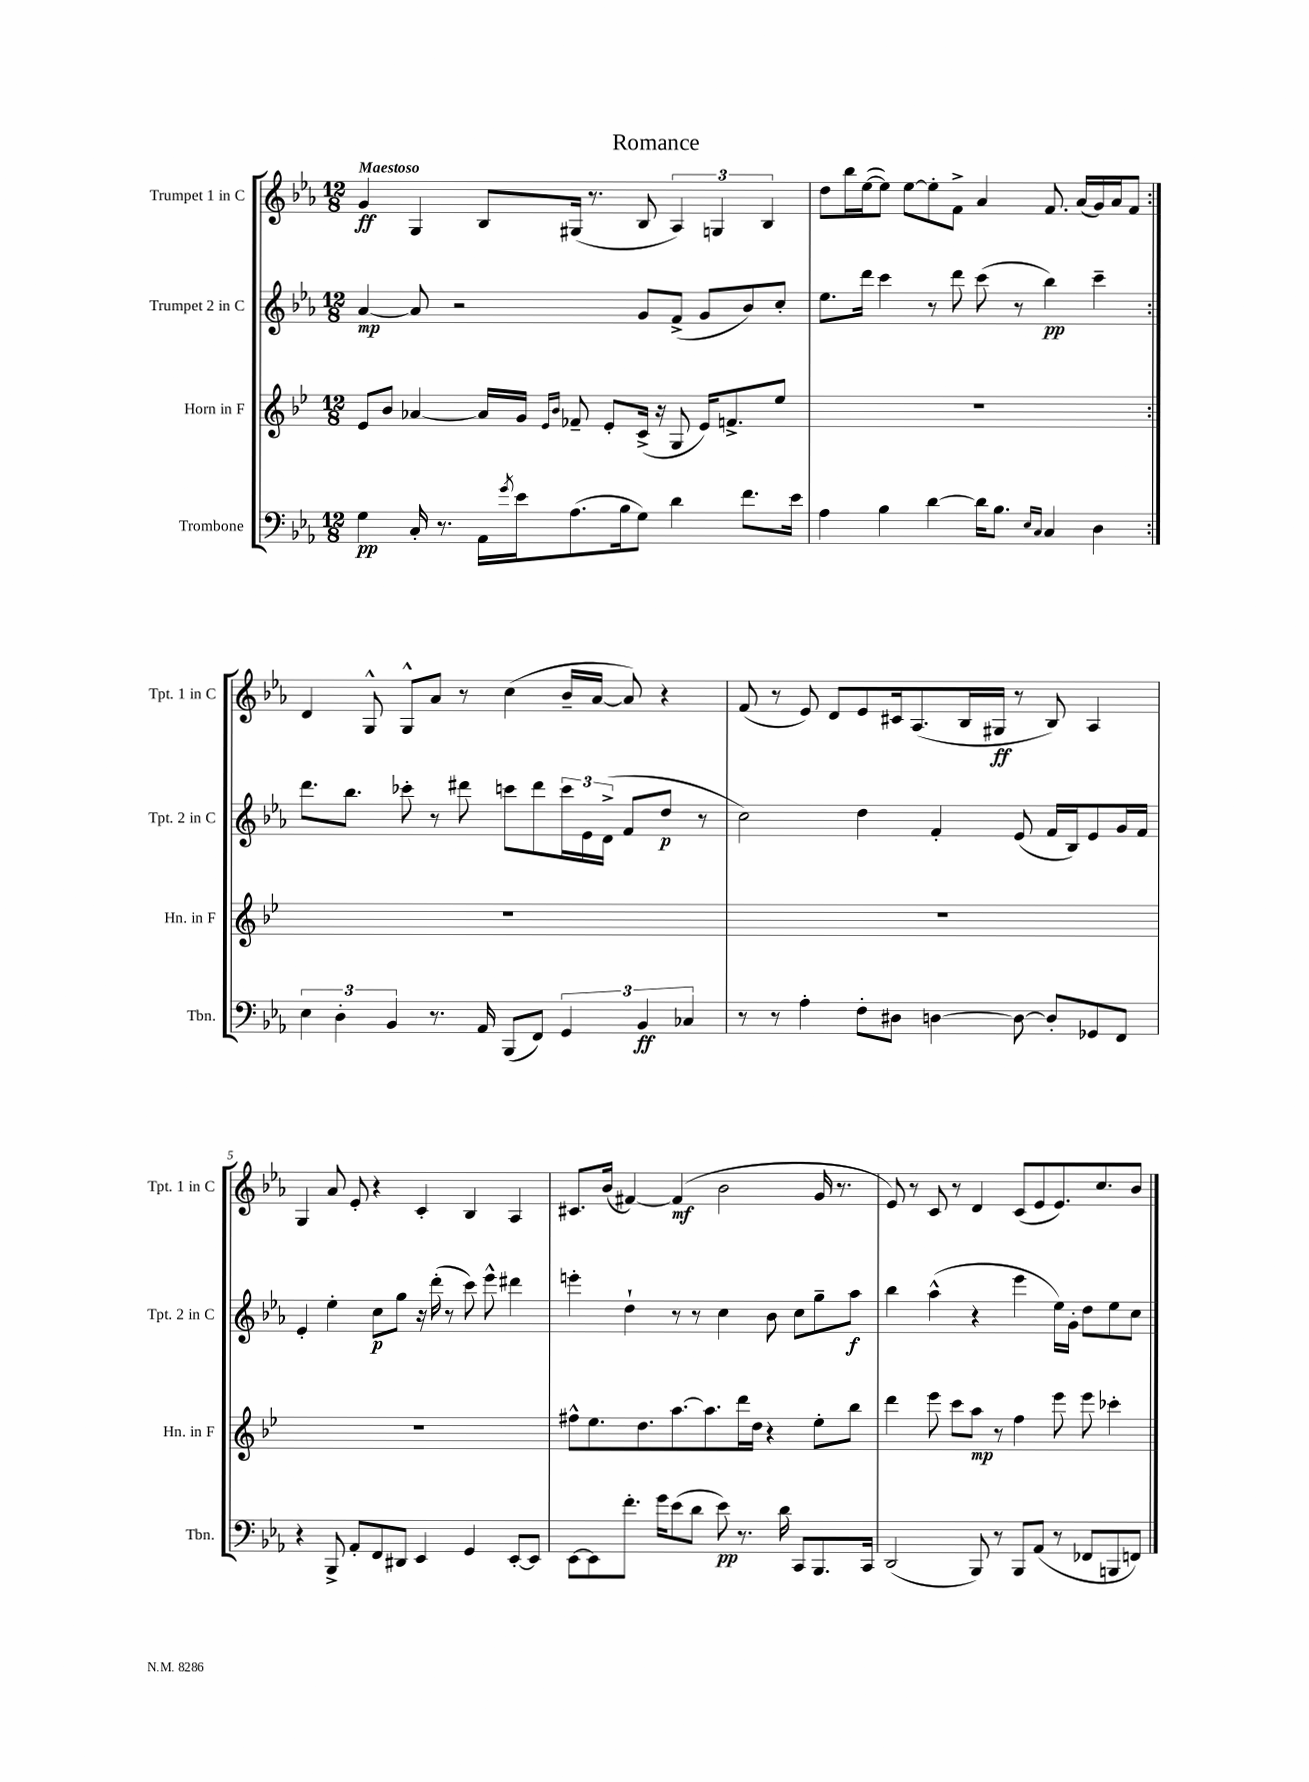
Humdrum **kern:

**kern	**kern	**kern	**kern
*staff4	*staff3	*staff2	*staff1
*clefF4	*clefG2	*clefG2	*clefG2
*k[b-e-a-]	*k[b-e-]	*k[b-e-a-]	*k[b-e-a-]
*M12/8	*M12/8	*M12/8	*M12/8
4G	8e-	[4a-	4g
.	8b-	.	.
16C'	[4a-	8a-]	4G
8.r	.	.	.
.	.	2r	.
16AA-	16a-]	.	8B-
8qg	.	.	.
16e-	16g	.	.
.	16qqe-	.	.
.	16qqb-	.	.
(8.A-	8f-~	.	(16G#
.	.	.	8.r
.	8e-'	.	.
16B-	.	.	.
8G)	(16c^	8g	8B-
.	16r	.	.
4d	8G	(8f^	6A-)
.	16e-)	8g	.
.	.	.	6G
.	8.f^	.	.
8.f	.	8b-)	.
.	.	.	6B-
.	8ee-	8cc'	.
16e-	.	.	.
=	=	=	=
4A-	1.r	8.ee-	8dd
.	.	.	16bb-
.	.	16ddd	([16ee-
4B-	.	4ccc	8ee-])
.	.	.	[8ee-
[4d	.	8r	8ee-']
.	.	8ddd	8f^
16d]	.	(8ccc	4a-
8.B-	.	.	.
.	.	8r	.
16qqE-	.	.	.
16qqC	.	.	.
4C	.	4bb-)	8.f
.	.	.	(16a-
4D	.	4ccc~	16g)
.	.	.	16a-
.	.	.	8f
=:|!	=:|!	=:|!	=:|!
6E-	1.r	8.ddd	4d
6D'	.	.	.
.	.	8.bb-	.
.	.	.	8G^^
6BB-	.	.	.
.	.	8ccc-'	8G^^
8.r	.	8r	8a-
.	.	8ddd#	8r
16AA-	.	.	.
(8BBB-	.	8ccc	(4cc
8FF)	.	8ddd#	.
6GG	.	24ccc	16b-~
.	.	24e-	.
.	.	.	[16a-
.	.	(24d^	.
.	.	8f	8a-])
6BB-	.	.	.
.	.	8dd	4r
6C-	.	.	.
.	.	8r	.
=	=	=	=
8r	1.r	2cc)	(8f
8r	.	.	8r
4A-'	.	.	8e-)
.	.	.	8d
8F'	.	4dd	8e-
8D#	.	.	16c#
.	.	.	(8.A-
[4D	.	4f'	.
.	.	.	16B-
.	.	.	16G#
8D_	.	(8e-	8r
8D']	.	16f	8B-)
.	.	16B-)	.
8GG-	.	8e-	4A-
8FF	.	16g	.
.	.	16f	.
=	=	=	=
4r	1.r	4e-'	4G
8BBB-^	.	4ee-'	8a-
8AA-'	.	.	8e-'
8FF	.	8cc	4r
8DD#	.	8gg	.
4EE-	.	16r	4c'
.	.	(16ddd'	.
.	.	8r	.
4GG	.	8ccc)	4B-
.	.	8eee-^^	.
[8EE-'	.	4ddd#	4A-
8EE-]	.	.	.
=	=	=	=
[8EE-	8ff#^^	4eee'	8.c#
8EE-]	8.ee-	.	.
.	.	.	(16b-
8.f'	.	4dd`	[4f#)
.	8.dd	.	.
16g	.	.	.
(8e-	[8.aa	8r	(4f#]
8d	.	8r	.
.	8.aa]	.	.
8e-)	.	4cc	2b-
8.r	16ddd	.	.
.	16dd	.	.
.	4r	8b-	.
16d	.	.	.
8CC	.	8cc	.
8.BBB-	8ee-'	8gg~	16g
.	.	.	8.r
.	8bb-	8aa-	.
16CC	.	.	.
=	=	=	=
(2DD	4ddd	4bb-	8e-)
.	.	.	8r
.	8eee-	(4aa-^^	8c
.	8ccc	.	8r
8BBB-)	8aa	4r	4d
8r	8r	.	.
8BBB-	4ff	4eee-	(8c
(8AA-	.	.	8e-
8r	8eee-	16ee-)	8.e-)
.	.	16g'	.
8FF-	8eee-	8dd	.
.	.	.	8.cc
8BBB	4ccc-'	8ee-	.
8FF)	.	8cc	8b-
==	==	==	==
*-	*-	*-	*-
